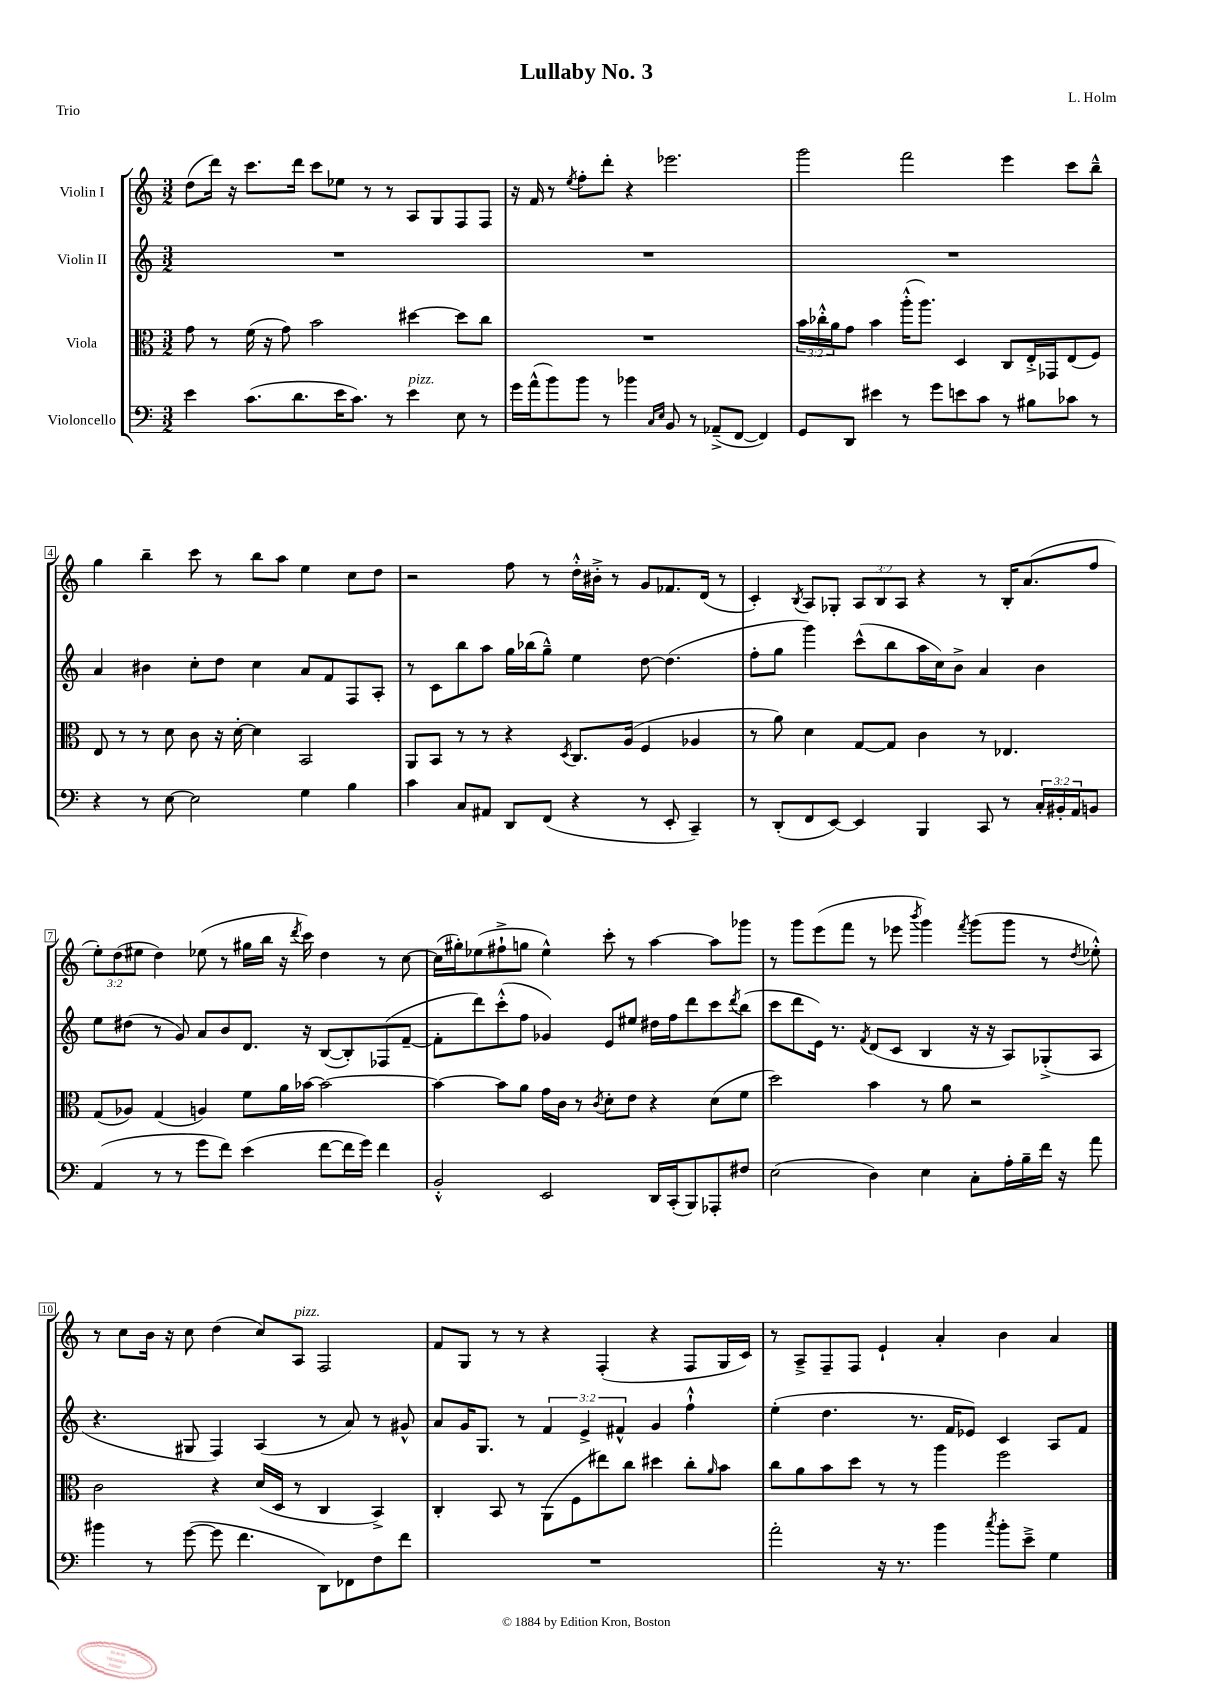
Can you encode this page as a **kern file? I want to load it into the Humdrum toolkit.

**kern	**kern	**kern	**kern
*part4	*part3	*part2	*part1
*staff4	*staff3	*staff2	*staff1
*I"Violoncello	*I"Viola	*I"Violin II	*I"Violin I
*clefF4	*clefC3	*clefG2	*clefG2
*k[]	*k[]	*k[]	*k[]
*M3/2	*M3/2	*M3/2	*M3/2
=1	=1	=1	=1
4e\	8g\	1.r	(8dd\L
.	8r	.	16ddd\Jk)
.	.	.	16r
(8.c\L	(16f\	.	8.ccc\L
.	16r	.	.
.	8g\)	.	.
8.d\	.	.	16ddd\Jk
.	2b\	.	8ccc\L
16e\K	.	.	8ee-X\J
8.c\J)	.	.	.
.	.	.	8r
8r	.	.	8r
!LO:TX:a:i:t=pizz.	!	!	!
4e\	[4dd#X\	.	8A/L
.	.	.	8G/
8E\	8dd#\L]	.	8F/
8r	8cc\J	.	8F/J
=2	=2	=2	=2
16g\LL	1.r	1.r	16r
(16a^^\J	.	.	16f/
8b\)	.	.	8r
.	.	.	8qee/
8b\J	.	.	8ff'\L
8r	.	.	8ddd'\J
4b-X\	.	.	4r
16qqC/LL	.	.	.
16qqE/JJ	.	.	.
8BB/	.	.	2.eee-X\
8r	.	.	.
(8AA-X~^/L	.	.	.
[8FF/J	.	.	.
4FF/])	.	.	.
=3	=3	=3	=3
8GG/L	24b\LL	1.r	2ggg\
.	24cc-X'^^\	.	.
.	24a\J	.	.
8DD/J	8g\J	.	.
4e#X\	4b\	.	.
8r	(16aa'^^\KL	.	2fff\
.	8.aa\J)	.	.
8g\L	.	.	.
8en\	4D/	.	.
8c\J	.	.	.
8r	8C/L	.	4eee\
8B#X\L	16E'^/L	.	.
.	16GG-X/J	.	.
8c-X\J	(8E/	.	8ccc\L
8r	8F/J)	.	8bb~^^\J
!!LO:LB:g=z
=4	=4	=4	=4
4r	8E/	4a/	4gg\
.	8r	.	.
8r	8r	4b#X\	4bb~\
[8E\	8d\	.	.
2E\]	8c\	8cc'\L	8ccc\
.	16r	8dd\J	8r
.	[16d'\	.	.
.	4d\]	4cc\	8bb\L
.	.	.	8aa\J
4G\	2BB/	8a/L	4ee\
.	.	8f/	.
4B\	.	8F/	8cc\L
.	.	8A'/J	8dd\J
=5	=5	=5	=5
4c\	8AA/L	8r	2r
.	8BB/J	8c\L	.
8C/L	8r	8bb\	.
8AA#X/J	8r	8aa\J	.
8DD/L	4r	16gg\LL	8ff\
.	.	(16bb-X\J	.
(8FF/J	.	8gg~^^\J)	8r
.	8qD/	.	.
4r	8.C/L	4ee\	16dd'^^\LL
.	.	.	16b#X'^\JJ
.	.	.	8r
.	(16A/Jk	.	.
8r	4F/	[8dd\	8g/L
8EE'/	.	(4.dd\]	8.f-X/
4CC~/)	4A-X/	.	.
.	.	.	(16d/Jk
.	.	.	8r
=6	=6	=6	=6
8r	8r	8ff'\L	4c'/)
(8DD'/L	8a\)	8gg\J	.
.	.	.	8qB/
8FF/	4d\	4ggg\)	8A/L
[8EE/J)	.	.	8G-X'/J
4EE/]	[8G/L	(8ccc^^\L	12A/L
.	.	.	12B/
.	8G/J]	8bb\	.
.	.	.	12A/J
4BBB/	4c\	16aa\L	4r
.	.	16cc\J)	.
.	.	8b^\J	.
8CC/	8r	4a/	8r
8r	4.E-X/	.	16B'/KL
.	.	.	(8.a/
24C'/LL	.	4b\	.
24BB#X'/	.	.	.
24AA/J	.	.	.
8BBn/J	.	.	8ff/J
!!LO:LB:g=z
=7	=7	=7	=7
(4AA/	(8G/L	8ee\L	12ee'\L)
.	.	.	(12dd\
.	8A-X/J)	(8dd#X\J	.
.	.	.	12ee#X\J
8r	(4G/	8r	4dd\)
8r	.	8g/)	.
8g\L	4An/)	8a/L	(8ee-X\
8f\J)	.	8b/	8r
(4e\	8f\L	8.d/J	16gg#X\LL
.	.	.	16bb\JJ
.	16a\L	.	16r
.	.	.	8qddd/
.	[16b-X\JJ	16r	16ccc\)
[8f\L	2b-\_	([8B/L	4dd\
16f\L]	.	8B'/])	.
16g\JJ)	.	.	.
4f\	.	(8F-X/	8r
.	.	[8f~/J	[8cc\
=8	=8	=8	=8
2BB'^^/	4b-\_	8f'\L]	(16cc\LL]
.	.	.	16gg#X'\J)
.	.	8ddd\)	(8ee-X\
.	8b-\L]	(8ccc'^^\	8ff#X`^\
.	8a\J	8ff\J	8ggn\J
2EE/	16g\LL	4g-X/)	4ee-^^\)
.	16c\JJ	.	.
.	8r	.	.
.	8qc/	.	.
.	8d'\L	8e/L	8ccc'\
.	8e\J	8ee#X/J	8r
16DD/LL	4r	16dd#X\LL	[4aa\
(16CC'/J	.	16ff\J	.
8BBB/)	.	8ddd\	.
8AAA-X'/	(8d\L	8ccc\	8aa\L]
.	.	8qddd/	.
8F#X/J	8f\J	(8bb\J	8ggg-X\J
=9	=9	=9	=9
(2E\	2dd\)	8ccc\L	8r
.	.	8ddd\	8ggg\L
.	.	16e\Jk)	(8eee\
.	.	8.r	.
.	.	.	8fff\J
.	.	8qf/	.
4D\)	4b\	(8d/L	8r
.	.	8c/J	8eee-X\
.	.	.	8qbbb/
4E\	8r	4B/	4ggg\)
.	8a\	.	.
.	.	.	8qfff/
8C'\L	2r	16r	(8ggg\L
.	.	16r	.
16A'\L	.	8A/L)	8ggg\J
16B~\	.	.	.
16f\JJ	.	(8G-X'^/	8r
16r	.	.	.
.	.	.	8qdd/
8a\	.	8A/J	8ee-X'^^\)
!!LO:LB:g=z
=10	=10	=10	=10
4b#X\	2c\	4.r	8r
.	.	.	8cc\L
8r	.	.	16b\Jk
.	.	.	16r
([8g\	.	8G#X/	8cc\
8g\]	4r	4F/)	(4dd\
4.f\	.	.	.
.	(16d/LL	(4A/	8cc/L)
.	16D/JJ	.	.
!	!	!	!LO:TX:a:i:t=pizz.
.	8r	.	8A/J
8DD\L)	4C/	8r	2F/
8FF-X\	.	8a/)	.
8F\	4BB^/)	8r	.
8f\J	.	8g#X^^/	.
=11	=11	=11	=11
1.r	4C'/	8a/L	8f/L
.	.	16g/K	8G/J
.	.	8.G/J	.
.	8BB/	.	8r
.	8r	8r	8r
.	(8AA\L	6f/	4r
.	8F\	.	.
.	.	6e^/	.
.	8ee#X\)	.	(4F'/
.	.	6f#X^^/	.
.	8cc\J	.	.
.	4dd#X\	4g/	4r
.	8cc'\L	4ff`^^\	8F/L
.	16qqa/	.	.
.	8b\J	.	16G/L
.	.	.	16c/JJ)
=12	=12	=12	=12
2a'\	8cc\L	(4ee'\	8r
.	8a\	.	8A~^/L
.	8b\	4.dd\	8F~/
.	8dd\J	.	8F/J
16r	8r	.	4e`/
8.r	.	.	.
.	8r	8.r	.
4b\	4aa\	.	4a'/
.	.	16f/KL	.
.	.	8e-X/J)	.
8qcc/	.	.	.
8b'\L	2ff\	4c/	4b\
8e~^\J	.	.	.
4G\	.	8A/L	4a/
.	.	8f/J	.
==	==	==	==
*-	*-	*-	*-
